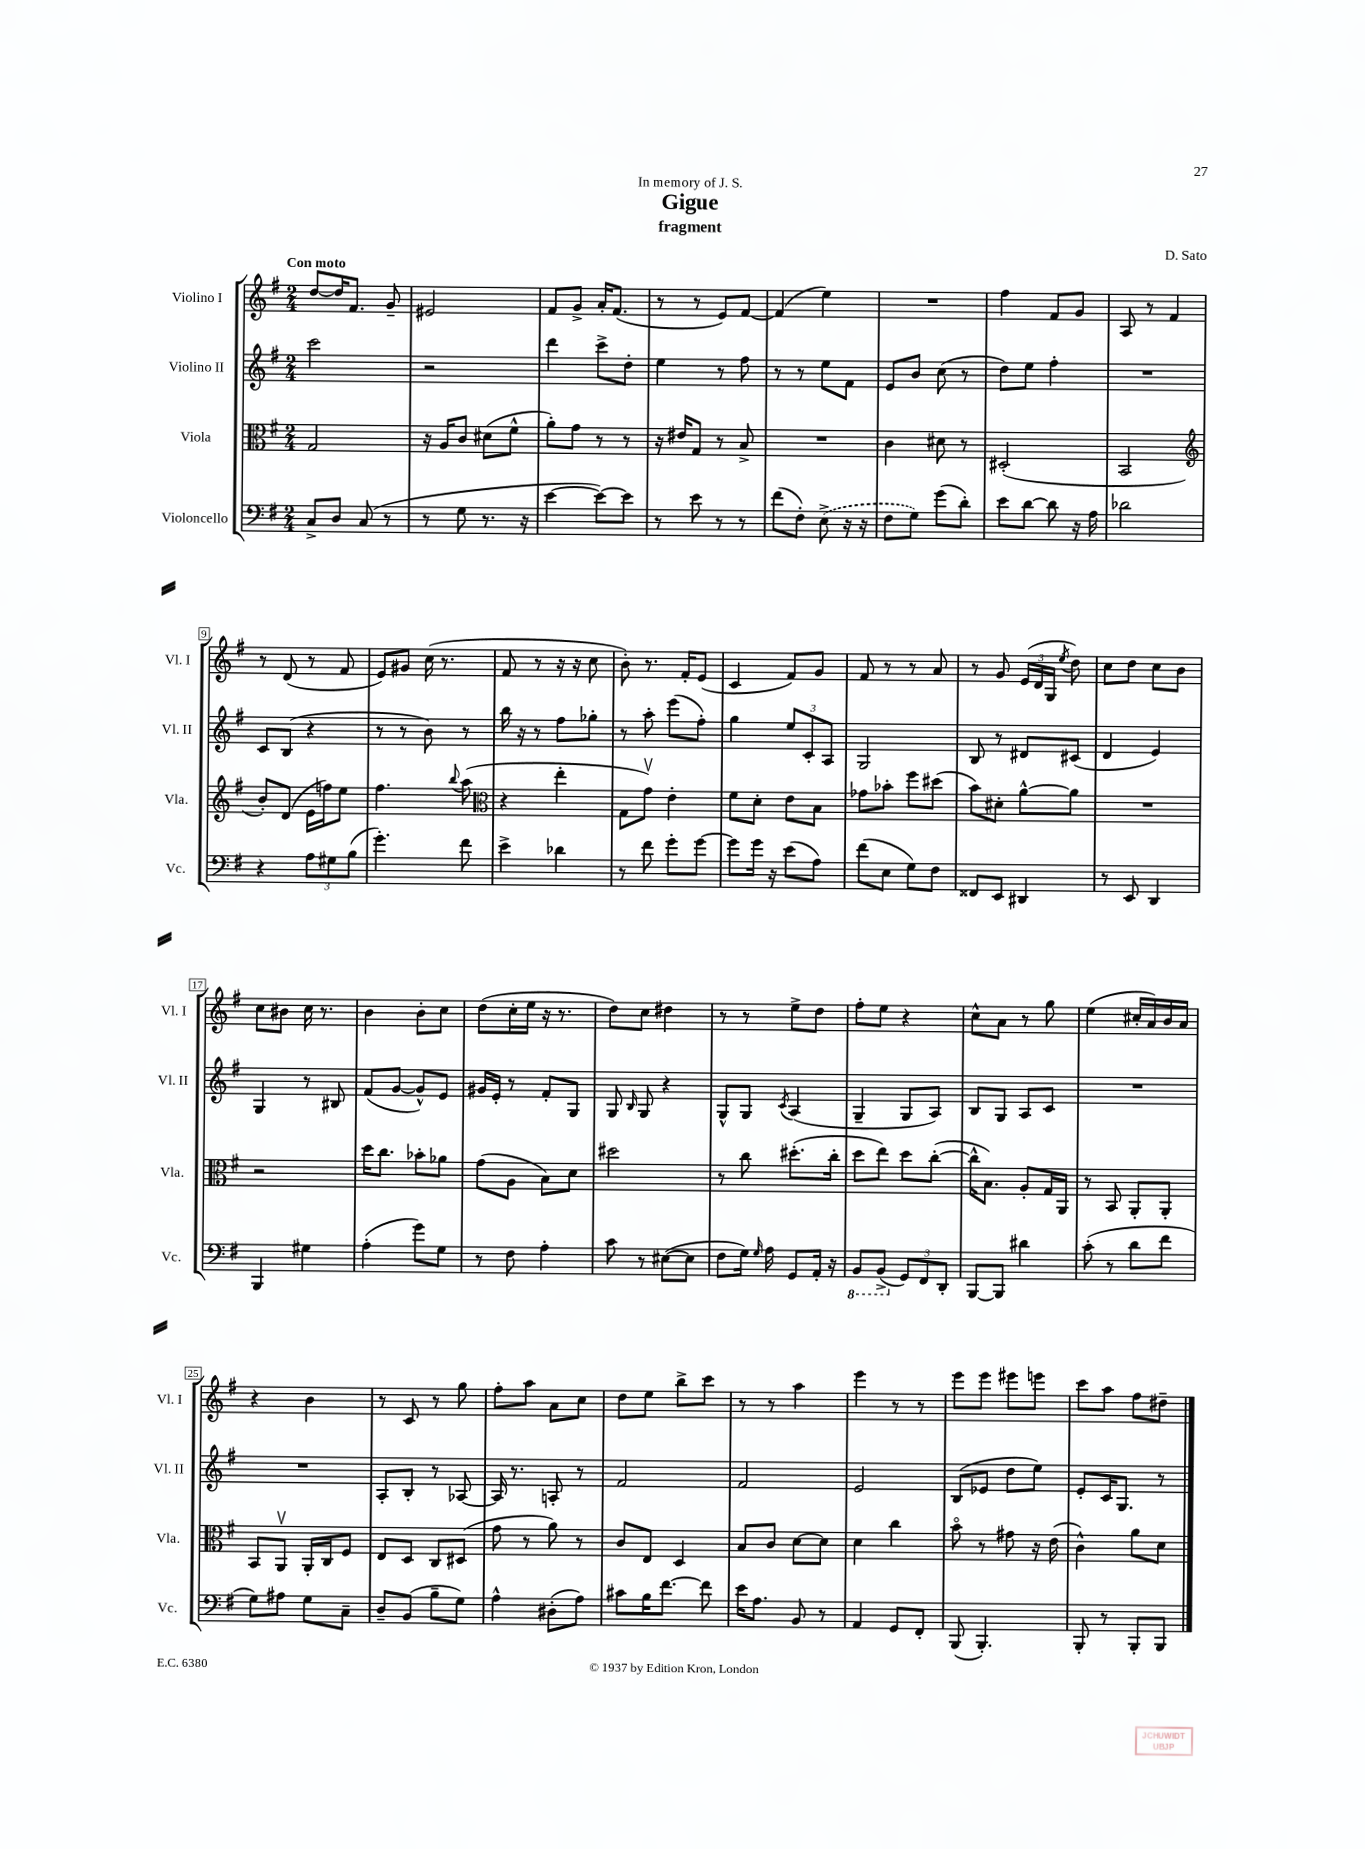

**kern	**kern	**kern	**kern
*part4	*part3	*part2	*part1
*staff4	*staff3	*staff2	*staff1
*I"Violoncello	*I"Viola	*I"Violino II	*I"Violino I
*I'Vc.	*I'Vla.	*I'Vl. II	*I'Vl. I
*clefF4	*clefC3	*clefG2	*clefG2
*k[f#]	*k[f#]	*k[f#]	*k[f#]
*M2/4	*M2/4	*M2/4	*M2/4
=1	=1	=1	=1
!	!	!	!LO:TX:a:B:t=Con moto
8C^/L	2G/	2ccc\	[8dd/L
8D/J	.	.	16dd/K]
.	.	.	8.f#/J
(8C/	.	.	.
8r	.	.	8g~/
=2	=2	=2	=2
8r	16r	2r	2e#X/
.	16A/KL	.	.
8G\	8c/J	.	.
8.r	(8d#X\L	.	.
.	8f#^^\J	.	.
16r	.	.	.
=3	=3	=3	=3
[4e\	8a'\L)	4ddd\	8f#/L
.	8g\J	.	8g^/J
8e\L_)	8r	8ccc^\L	16a'/KL
.	.	.	(8.f#/J
8e\J]	8r	8dd'\J	.
=4	=4	=4	=4
8r	16r	4ee\	8r
.	16e#X/KL	.	.
8e\	8G/J	.	8r
8r	8r	8r	8e/L)
8r	8B^/	8ff#\	[8f#/J
=5	=5	=5	=5
(8f#\L	2r	8r	(4f#/]
8F#'\J)	.	8r	.
(8E^\	.	8ee\L	4ee\)
16r	.	8f#\J	.
16r	.	.	.
=6	=6	=6	=6
8F#\L	4c\	8e/L	2r
8G\J)	.	8b/J	.
(8g\L	8d#X\	(8cc\	.
8d'\J)	8r	8r	.
=7	=7	=7	=7
8e\L	(2D#X'/	8dd\L)	4ff#\
[8d\J	.	8ee\J	.
8d\]	.	4ff#'\	8f#/L
16r	.	.	8g/J
16A\	.	.	.
=8	=8	=8	=8
2d-X\	2BB/	2r	8A/
.	.	.	8r
.	.	.	4f#/
!!LO:LB:g=z
=9	=9	=9	=9
*	*clefG2	*	*
4r	8b'/L)	8c/L	8r
.	(8d/J	(8B/J	(8d/
12A\L	16e\LL	4r	8r
.	16ffn\J)	.	.
12G#X\	.	.	.
.	8ee\J	.	8f#/
(12B\J	.	.	.
=10	=10	=10	=10
4.g'\)	4.ff#\	8r	8e/L)
.	.	8r	8g#X/J
.	.	8b\)	(16cc\
.	.	.	8.r
.	8qqbb/	.	.
8f#\	(8aa\	8r	.
=11	=11	=11	=11
*	*clefC3	*	*
4e^\	4r	16bb\	8f#/
.	.	16r	.
.	.	8r	8r
4d-X\	4ee'\	8ff#\L	16r
.	.	.	16r
.	.	8gg-X'\J	8cc\
=12	=12	=12	=12
8r	8G\L	8r	8b'\)
8f#\	8gv\J)	8aa'\	8.r
8g'\L	4e'\	(8eee\L	.
.	.	.	16f#'/KL
[8g\J	.	8ff#'\J)	(8e/J
=13	=13	=13	=13
8g\L]	8f#\L	4gg\	4c/
16g\Jk	8d'\J	.	.
16r	.	.	.
(8e\L	8e\L	12ee/L	8f#/L)
.	.	12c'/	.
8A\J)	8B\J	.	8g/J
.	.	12A/J	.
=14	=14	=14	=14
(8f#\L	8g-X\L	2G/	8f#/
8E\J	8b-X'\J	.	8r
8G\L)	8ff#\L	.	8r
8F#\J	(8dd#X\J	.	8a/
=15	=15	=15	=15
8FF##X/L	8b\L)	8B/	8r
8EE/J	8d#X'\J	8r	8g/
4DD#X/	[8a^^\L	8d#X/L	(24e/LL
.	.	.	24d/
.	.	.	24G/JJ
.	.	.	8qee/
.	8a\J]	(8c#X/J	8dd\)
=16	=16	=16	=16
8r	2r	4d/	8cc\L
8EE/	.	.	8dd\J
4DD/	.	4e/)	8cc\L
.	.	.	8b\J
!!LO:LB:g=z
=17	=17	=17	=17
4BBB/	2r	4G/	8cc\L
.	.	.	8b#X\J
4G#X\	.	8r	16cc\
.	.	.	8.r
.	.	8B#X/	.
=18	=18	=18	=18
(4A'\	16dd\KL	(8f#/L	4b\
.	8.cc\J	.	.
.	.	[8g/J	.
8g\L)	8b-X'\L	8g^^/L])	8b'\L
8G\J	8a-X\J	8e/J	8cc\J
=19	=19	=19	=19
8r	(8g\L	16g#X/LL	(8dd\L
.	.	16e'/JJ	.
8F#\	8A\J	8r	16cc'\L
.	.	.	16ee\JJ
4A'\	8B\L)	8f#'/L	16r
.	.	.	8.r
.	8d\J	8G/J	.
=20	=20	=20	=20
8c\	2dd#X\	8G/	8dd\L)
.	.	16qqB/	.
8r	.	8G/	8cc\J
([8E#X\L	.	4r	4dd#X\
8E#\J]	.	.	.
=21	=21	=21	=21
8F#\L	8r	8G^^/L	8r
16G\Jk)	8cc\	8G/J	8r
16qqG/	.	.	.
16A\	.	.	.
.	.	8qc/	.
8GG/L	(8.dd#X'\L	(4A/	8ee^\L
16AA'/Jk	.	.	8dd\J
16r	16cc'\Jk	.	.
=22	=22	=22	=22
*8ba	*	*	*
8BBB/L	8dd\L	4G~/	8ff#'\L
(8BBB^/J	8ee\J)	.	8ee\J
*X8ba	*	*	*
12GG/L)	8dd\L	8G/L	4r
12FF#/	.	.	.
.	([8cc'\J	8A/J)	.
12DD'/J	.	.	.
=23	=23	=23	=23
[8BBB/L	16cc^^\KL]	8B/L	8cc^^\L
.	8.B\J)	.	.
8BBB/J]	.	8G/J	8a\J
4d#X\	8A'/L	8A/L	8r
.	16G/L	8c/J	8gg\
.	16AA/JJ	.	.
=24	=24	=24	=24
(8c'\	8r	2r	(4ee\
8r	8BB/	.	.
8d\L	8AA'/L	.	16cc#X'/LL
.	.	.	16a/)
8f#\J	8AA'/J	.	16b/
.	.	.	16a/JJ
!!LO:LB:g=z
=25	=25	=25	=25
8G\L)	8BB/L	2r	4r
8A#X\J	8AAv/J	.	.
8G\L	16AA'/LL	.	4b\
.	16C/J	.	.
8C~\J	8F#/J	.	.
=26	=26	=26	=26
8D~/L	8E/L	8A'/L	8r
(8BB/J	8D/J	8B'/J	8c/
8B~\L	8C/L	8r	8r
8G\J)	(8D#X/J	[8A-X/	8gg\
=27	=27	=27	=27
4A^^\	8g\	16A-/]	8ff#'\L
.	.	8.r	.
.	8r	.	8aa\J
(8D#X'\L	8a\)	8An'/	8a\L
8A\J)	8r	8r	8cc\J
=28	=28	=28	=28
8c#X\L	8c/L	2f#/	8dd\L
16B\K	8E/J	.	8ee\J
[8.f#\J	.	.	.
.	4D/	.	8bb^\L
8f#\]	.	.	8ccc\J
=29	=29	=29	=29
16e\KL	8B/L	2f#/	8r
8.A\J	.	.	.
.	8c/J	.	8r
8BB/	[8d\L	.	4aa\
8r	8d\J]	.	.
=30	=30	=30	=30
4AA/	4d\	2e/	4eee\
8GG/L	4cc\	.	8r
8FF#'/J	.	.	8r
=31	=31	=31	=31
(8BBB/	8b\	(8B/L	8eee\L
4.BBB'/)	8r	8e-X/J	8eee\J
.	8g#X\	8dd\L	8eee#X\L
.	16r	8ee\J)	8eeen\J
.	(16e\	.	.
=32	=32	=32	=32
8BBB'/	4c^^\)	8e'/L	8ccc\L
8r	.	16c/K	8aa\J
.	.	8.G/J	.
8BBB'/L	8a\L	.	8ff#\L
8BBB/J	8d\J	8r	8dd#X~\J
==	==	==	==
*-	*-	*-	*-
